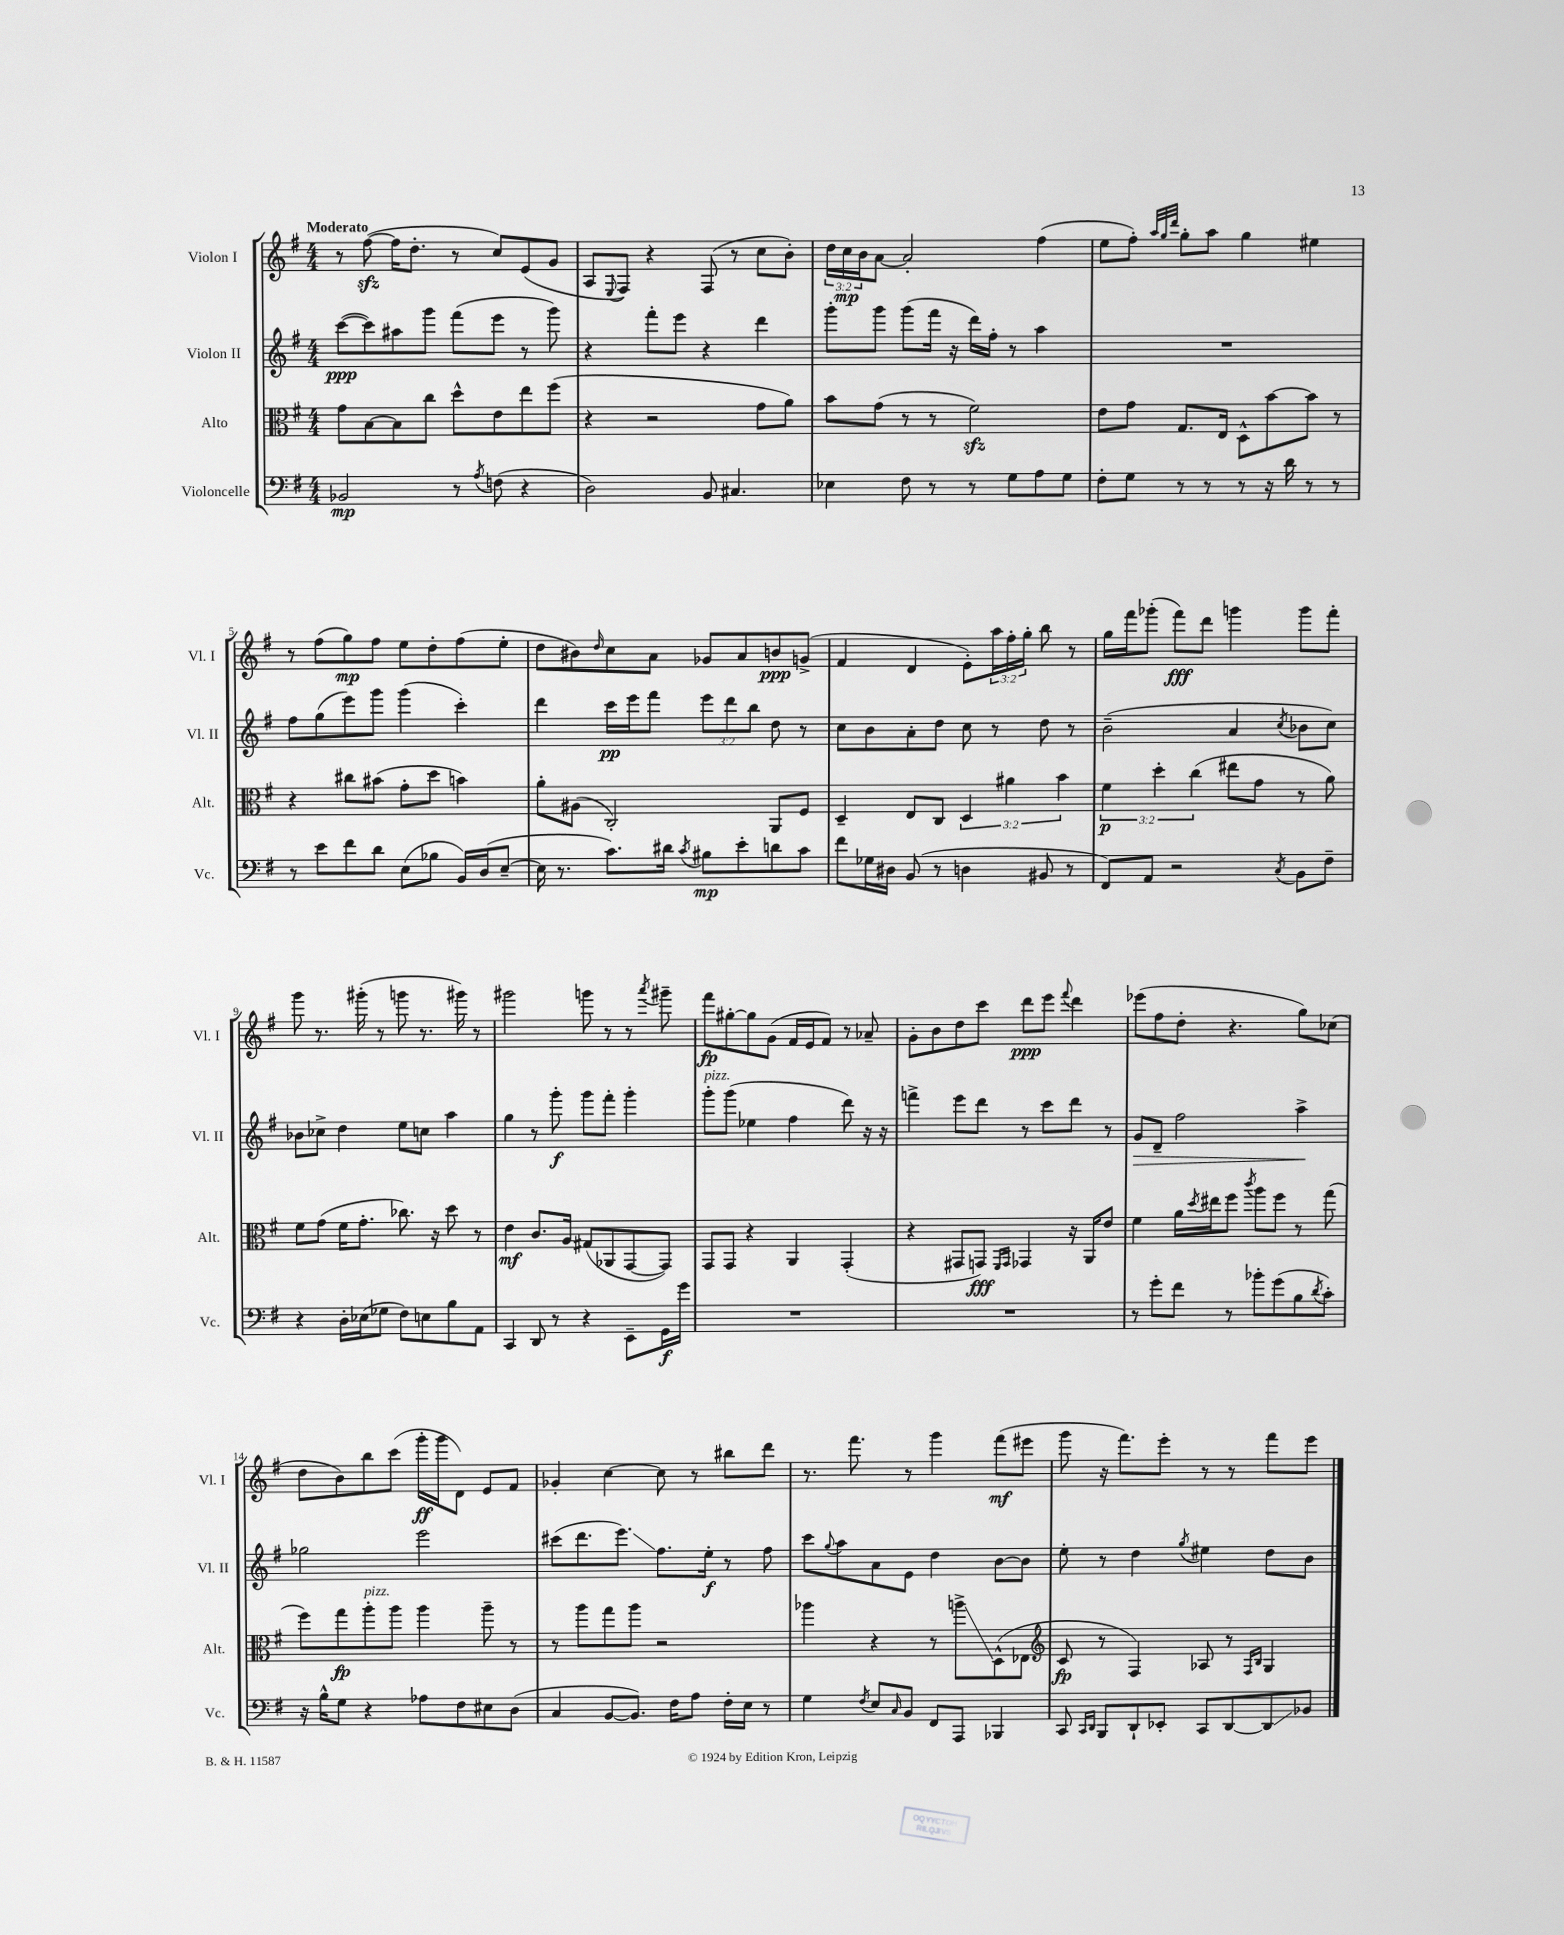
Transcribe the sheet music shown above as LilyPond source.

<<
\new StaffGroup <<
\new Staff = "s0" \with { instrumentName = "Violon I" shortInstrumentName = "Vl. I" } {
    \clef treble \key g \major \numericTimeSignature \time 4/4 \override Staff.TupletNumber.text = #tuplet-number::calc-fraction-text \tempo "Moderato"
    r8 fis''8~\sfz( fis''16 d''8.-. r8 c''8) e'8( g'8 |
    a8 \appoggiatura { e8 } fis8) r4 fis8( r8 c''8 b'8-.) |
    \tuplet 3/2 { d''16 c''16\mp b'16 } a'8~ a'2-. fis''4( |
    e''8 fis''8-.) \grace { a''32 g''32 d'''32 } g''8-. a''8 g''4 eis''4 |
    r8 fis''8( g''8\mp) fis''8 e''8 d''8-. fis''8( e''8-. |
    d''8 bis'8) \grace { d''16 } c''8 a'8 ges'8 a'8 b'8\ppp g'8->( |
    fis'4 d'4 e'8-.) \tuplet 3/2 { a''16 fis''16-. g''16-. } b''8 r8 |
    g''16 fis'''16 ges'''8-.( fis'''8\fff) d'''8 g'''4 g'''8 fis'''8-. |
    g'''8 r8. gis'''16-.( r8 g'''8 r8. gis'''16) r8 |
    gis'''2 g'''8 r8 r8 \acciaccatura { a'''8 } gis'''8-- |
    fis'''8\fp gis''8~-. gis''8 g'8( fis'16 e'16 fis'8) r8 aes'8-- |
    g'8-. b'8 d''8 c'''8 d'''8\ppp e'''8 \appoggiatura { fis'''8 } d'''4 |
    ees'''8( fis''8 d''8-. r4. g''8) ces''8( |
    d''8 b'8) b''8 c'''8( g'''16-.\ff g'''16 d'8) e'8 fis'8 |
    ges'4-. c''4~ c''8 r8 bis''8 d'''8 |
    r8. fis'''8. r8 g'''4 fis'''8\mf( eis'''8 |
    g'''8 r16 fis'''8.) e'''8-. r8 r8 fis'''8 e'''8 \bar "|." |
}
\new Staff = "s1" \with { instrumentName = "Violon II" shortInstrumentName = "Vl. II" } {
    \clef treble \key g \major \numericTimeSignature \time 4/4 \override Staff.TupletNumber.text = #tuplet-number::calc-fraction-text
    c'''8~\ppp( c'''8) ais''8 g'''8 fis'''8( e'''8 r8 g'''8) |
    r4 fis'''8-. e'''8 r4 d'''4 |
    g'''8-. g'''8 g'''8( fis'''16 r16 d'''16) fis''16-. r8 a''4 |
    R1 |
    fis''8 g''8( e'''8) g'''8 g'''4( c'''4-.) |
    d'''4 c'''16\pp e'''16 fis'''8 \tuplet 3/2 { e'''8 d'''8 b''8 } d''8 r8 |
    c''8 b'8 a'8-. d''8 c''8 r8 d''8 r8 |
    b'2--( a'4 \acciaccatura { c''8 } bes'8 c''8) |
    bes'8 ces''8-> d''4 e''8 c''8 a''4 |
    g''4 r8 g'''8-.\f g'''8 fis'''8-. g'''4-. |
    g'''8-.^\markup { \italic "pizz." } g'''8( ees''4 fis''4 d'''8) r16 r16 |
    f'''4-> e'''8 d'''8 r8 c'''8 d'''8 r8 |
    g'8\> d'8-- fis''2 a''4->\! |
    ges''2 e'''2 |
    cis'''8( d'''8. e'''8.\glissando) fis''8. e''16-.\f r8 fis''8 |
    c'''8 \appoggiatura { g''8 } a''8 a'8 e'8 d''4 b'8~ b'8 |
    e''8-. r8 d''4 \acciaccatura { g''8 } eis''4 d''8 b'8 \bar "|." |
}
\new Staff = "s2" \with { instrumentName = "Alto" shortInstrumentName = "Alt." } {
    \clef alto \key g \major \numericTimeSignature \time 4/4 \override Staff.TupletNumber.text = #tuplet-number::calc-fraction-text
    g'8 b8~ b8 c''8 d''8-^ e'8 e''8 fis''8( |
    r4 r2 g'8 a'8) |
    b'8 g'8( r8 r8 fis'2\sfz) |
    e'8 g'8 g8. e16 d8-^ b'8~ b'8 r8 |
    r4 cis''8 bis'8( g'8-. d''8 b'4) |
    a'8-. ais8( c2-.) a,8 fis8 |
    d4-- e8 c8 \tuplet 3/2 { d4 ais'4 b'4 } |
    \tuplet 3/2 { fis'4\p d''4-. c''4( } eis''8 g'8 r8 a'8) |
    fis'8 g'8( fis'16 g'8.-. ces''8.) r16 d''8 r8 |
    e'4\mf c'8. a16 gis8( aes,8 g,8~ g,8) |
    g,8 g,8 r4 a,4 g,4-.( |
    r4 gis,8 g,8\fff) \grace { fis,16 g,16 } ges,4 r16 a,16 e'8 |
    fis'4 a'16 \acciaccatura { d''8 } eis''16 fis''8 \acciaccatura { c'''8 } a''8 fis''8 r8 g''8( |
    fis''8) g''8\fp a''8-.^\markup { \italic "pizz." } a''8 a''4 a''8-- r8 |
    r8 a''8 g''8 a''8 r2 |
    aes''4 r4 r8 a''8->\glissando d8-^( ees8 |
    \clef treble c'8\fp r8 fis4) aes8 r8 \grace { fis16 b16 } g4 \bar "|." |
}
\new Staff = "s3" \with { instrumentName = "Violoncelle" shortInstrumentName = "Vc." } {
    \clef bass \key g \major \numericTimeSignature \time 4/4
    bes,2\mp r8 \acciaccatura { a8 } f8( r4 |
    d2) b,8 cis4. |
    ees4 fis8 r8 r8 g8 a8 g8 |
    fis8-. g8 r8 r8 r8 r16 d'16 r8 r8 |
    r8 e'8 fis'8 d'8 e8( bes8 b,16) d16( e8~-- |
    e16 r8. c'8.) dis'16 \acciaccatura { c'8 } bis8\mp e'8-. d'8 c'8 |
    fis'8 ges16 dis16 b,8( r8 d4 bis,8 r8 |
    fis,8) a,8 r2 \acciaccatura { c8 } b,8 fis8-- |
    r4 d16-. ees16( ges8 fis8) e8 b8 a,8 |
    c,4 d,8 r8 r4 e,8-- g,16\f g'16 |
    R1 |
    R1 |
    r8 g'8-. fis'8 r8 bes'8-. g'8( b8 \acciaccatura { d'8 } c'8-.) |
    r16 b16-^ g8 r4 aes8 fis8 eis8 d8( |
    c4 b,8~ b,8.) fis16 a8 fis16-. e16 r8 |
    g4 \acciaccatura { fis8 } e8 \grace { c16 } b,8 fis,8 a,,8 bes,,4 |
    c,8 \grace { c,16 d,16 } b,,8 d,8-! ees,8-. c,8 d,8~ d,8\glissando bes,8 \bar "|." |
}
>>
>>
